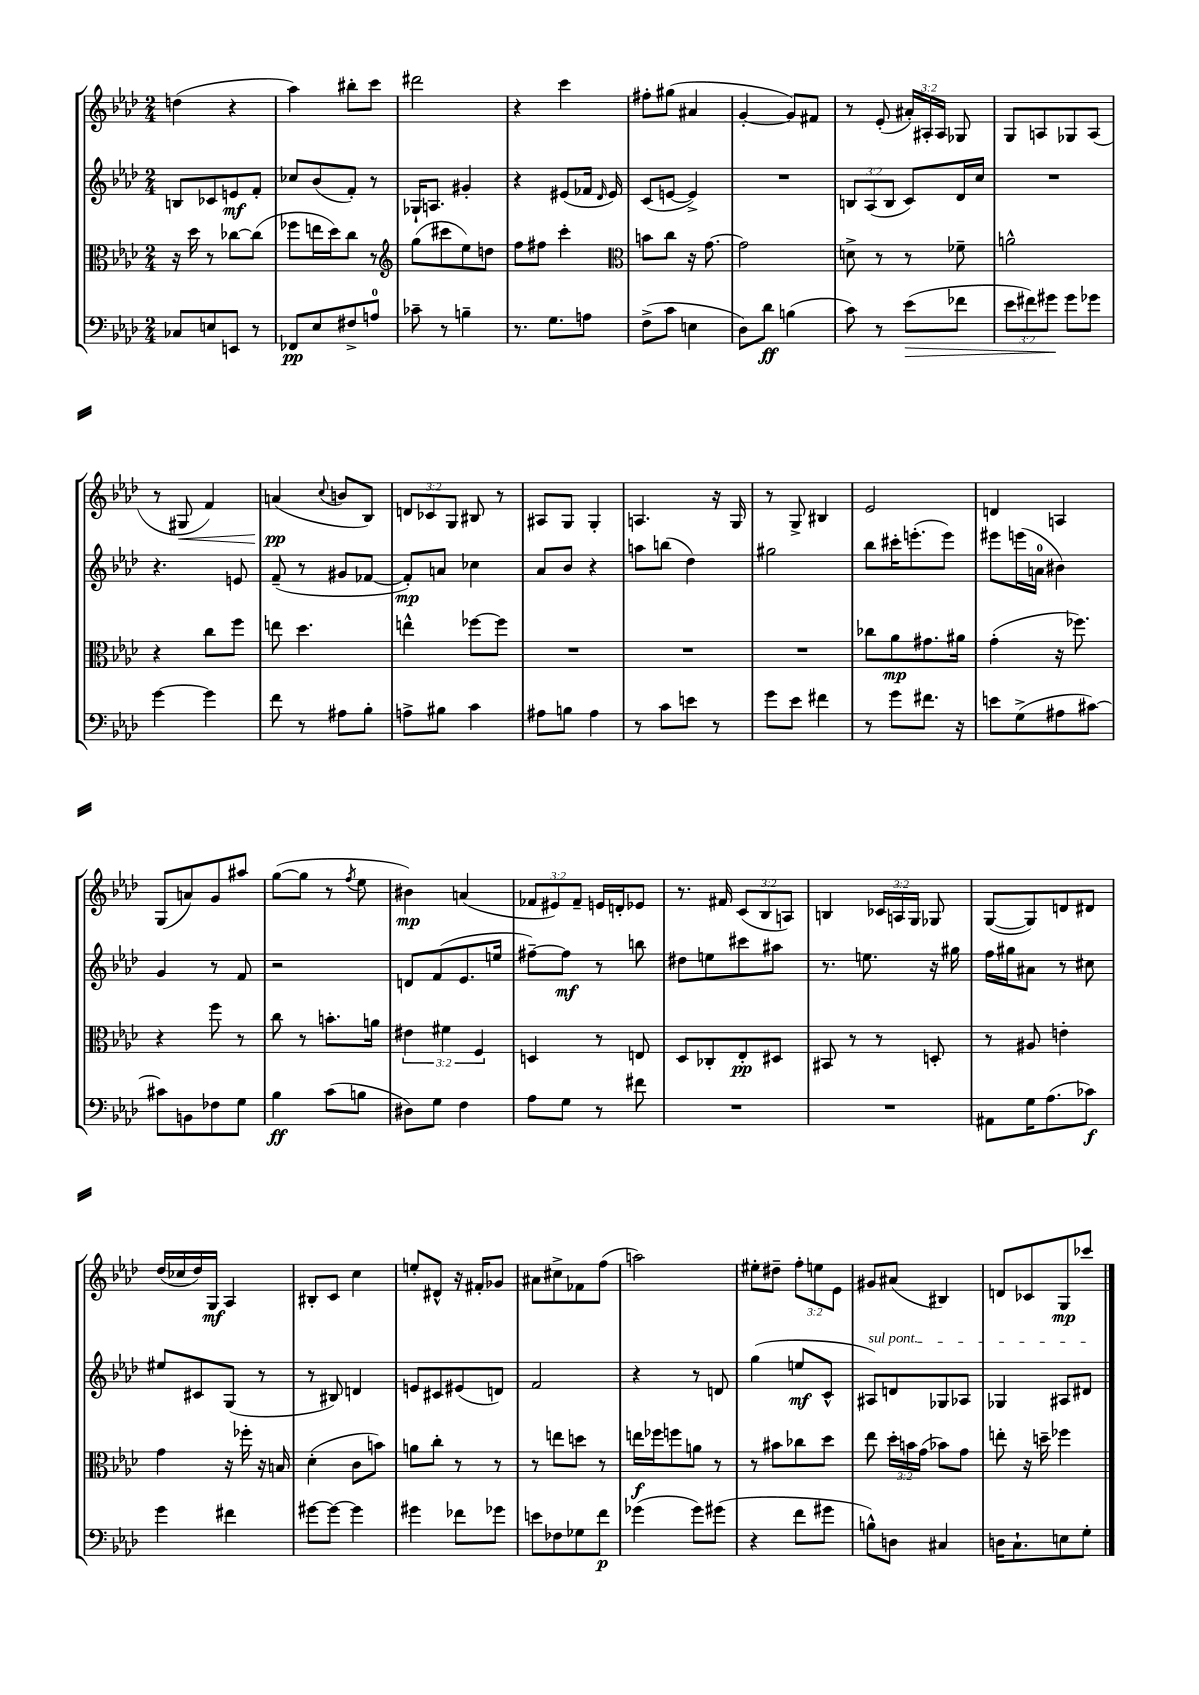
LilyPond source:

<<
\new StaffGroup <<
\new Staff = "s0" {
    \clef treble \key aes \major \numericTimeSignature \time 2/4 \override Staff.TupletNumber.text = #tuplet-number::calc-fraction-text
    \autoBeamOff d''4( r4 |
    aes''4) bis''8[-. c'''8] |
    dis'''2 |
    r4 c'''4 |
    fis''8[-. gis''8]( ais'4 |
    g'4~-. g'8[) fis'8] |
    r8 ees'8-.( \tuplet 3/2 { ais'16[-.) ais16-. ais16] } ges8 |
    g8[ a8 ges8 a8]( |
    r8 gis8\< f'4) |
    a'4\pp\!( \appoggiatura { c''8 } b'8[ bes8]) |
    \tuplet 3/2 { d'8[ ces'8 g8] } bis8 r8 |
    ais8[ g8] g4-. |
    a4. r16 g16 |
    r8 g8-> bis4 |
    ees'2 |
    d'4 a4 |
    g8[( a'8) g'8 ais''8] |
    g''8[~( g''8] r8 \acciaccatura { f''8 } ees''8 |
    bis'4\mp) a'4( |
    \tuplet 3/2 { fes'8[ eis'8) fes'8]-- } e'16[ d'16-. ees'8] |
    r8. fis'16 \tuplet 3/2 { c'8[( bes8 a8]) } |
    b4 \tuplet 3/2 { ces'16[ a16 g16] } ges8 |
    g8[~( g8) d'8 dis'8] |
    des''16[( ces''16 des''16) g16]\mf aes4 |
    bis8[-. c'8] c''4 |
    e''8[-. dis'8]-^ r16 fis'16[-. ges'8] |
    ais'8[ cis''8-> fes'8 f''8]( |
    a''2) |
    eis''8[-. dis''8]-- \tuplet 3/2 { f''8[-. e''8 ees'8] } |
    gis'8[ ais'8]( bis4) |
    d'8[ ces'8 g8\mp ces'''8] \bar "|." |
}
\new Staff = "s1" {
    \clef treble \key aes \major \numericTimeSignature \time 2/4 \override Staff.TupletNumber.text = #tuplet-number::calc-fraction-text
    \autoBeamOff b8[ ces'8 e'8\mf f'8]-. |
    ces''8[ bes'8( f'8]-.) r8 |
    ges16[-! a8.] gis'4-. |
    r4 eis'8[( fes'16] \grace { des'16 } eis'16) |
    c'8[( e'8]~ e'4->) |
    R2 |
    \tuplet 3/2 { b8[ aes8( b8] } c'8[) des'16 c''16] |
    R2 |
    r4. e'8 |
    f'8--( r8 gis'8[ fes'8]~ |
    fes'8[-.\mp) a'8] ces''4 |
    aes'8[ bes'8] r4 |
    a''8[ b''8]( des''4) |
    gis''2 |
    bes''8[ cis'''16-. e'''8.-.( e'''8]) |
    eis'''8[ e'''16( a'16]-0 bis'4) |
    g'4 r8 f'8 |
    r2 |
    d'8[ f'8( ees'8. e''16] |
    fis''8[~--) fis''8]\mf r8 b''8 |
    dis''8[ e''8 cis'''8 ais''8] |
    r8. e''8. r16 gis''16 |
    f''16[ gis''16 ais'8] r8 cis''8 |
    eis''8[ cis'8 g8]( r8 |
    r8 bis8) d'4 |
    e'8[ cis'8 eis'8( d'8]) |
    f'2 |
    r4 r8 d'8 |
    g''4( e''8[\mf c'8]-^ |
    \once \override TextSpanner.bound-details.left.text = \markup { \italic "sul pont." } ais8[\startTextSpan) d'8 ges8 aes8] |
    ges4 ais8[ dis'8]\stopTextSpan \bar "|." |
}
\new Staff = "s2" {
    \clef alto \key aes \major \numericTimeSignature \time 2/4 \override Staff.TupletNumber.text = #tuplet-number::calc-fraction-text
    \autoBeamOff r16 des''16 r8 ces''8[~ ces''8]( |
    fes''8[ e''16 des''16) c''8] r8 |
    \clef treble g''8[( cis'''8 ees''8) d''8] |
    f''8[ fis''8] c'''4-. |
    \clef alto b'8[ c''8] r16 g'8.~ |
    g'2 |
    d'8-> r8 r8 fes'8-- |
    a'2-^ |
    r4 c''8[ f''8] |
    e''8 des''4. |
    e''4-^ fes''8[~ fes''8] |
    R2 |
    R2 |
    R2 |
    ces''8[ aes'8\mp gis'8. ais'16] |
    g'4-.( r16 fes''8.) |
    r4 f''8 r8 |
    c''8 r8 b'8.[-. a'16] |
    \tuplet 3/2 { eis'4 fis'4 f4 } |
    d4 r8 e8 |
    des8[ ces8-. ees8-.\pp dis8] |
    bis,8 r8 r8 d8-. |
    r8 ais8 e'4-. |
    g'4 r16 fes''16-. r16 b16 |
    des'4-.( c'8[ b'8]) |
    a'8[ c''8]-. r8 r8 |
    r8 e''8[ d''8] r8 |
    e''16[\f fes''16 f''8 a'8] r8 |
    r8 bis'8[ ces''8 des''8] |
    ees''8 \tuplet 3/2 { des''16[-. b'16 g'16]( } bes'8[) g'8] |
    e''8-. r16 d''16-- fes''4 \bar "|." |
}
\new Staff = "s3" {
    \clef bass \key aes \major \numericTimeSignature \time 2/4 \override Staff.TupletNumber.text = #tuplet-number::calc-fraction-text
    \autoBeamOff ces8[ e8 e,8] r8 |
    fes,8[\pp ees8 fis8-> a8]-0 |
    ces'8-- r8 b4-- |
    r8. g8.[ a8] |
    f8[->( c'8] e4 |
    des8[) des'8]\ff b4( |
    c'8) r8 ees'8[\>( fes'8] |
    \tuplet 3/2 { ees'8[ fis'8) gis'8]\! } gis'8[ ges'8] |
    g'4~ g'4 |
    f'8 r8 ais8[ bes8]-. |
    a8[-> bis8] c'4 |
    ais8[ b8] ais4 |
    r8 c'8[ e'8] r8 |
    g'8[ ees'8] fis'4 |
    r8 g'8[ fis'8.] r16 |
    e'8[ g8->( ais8 cis'8]~) |
    cis'8[ b,8 fes8 g8] |
    bes4\ff c'8[( b8] |
    dis8[) g8] f4 |
    aes8[ g8] r8 fis'8 |
    R2 |
    R2 |
    ais,8[ g16 aes8.( ces'8]\f) |
    g'4 fis'4 |
    gis'8[~ gis'8]~ gis'4 |
    gis'4 fes'8[ ges'8] |
    e'8[ fes8 ges8 f'8]\p |
    ges'4( ges'8[) gis'8]( |
    r4 f'8[ gis'8] |
    b8[-^) d8] cis4 |
    d16[ c8.-! e8 g8]-. \bar "|." |
}
>>
>>
\layout { \context { \Score \remove "Bar_number_engraver" } }
